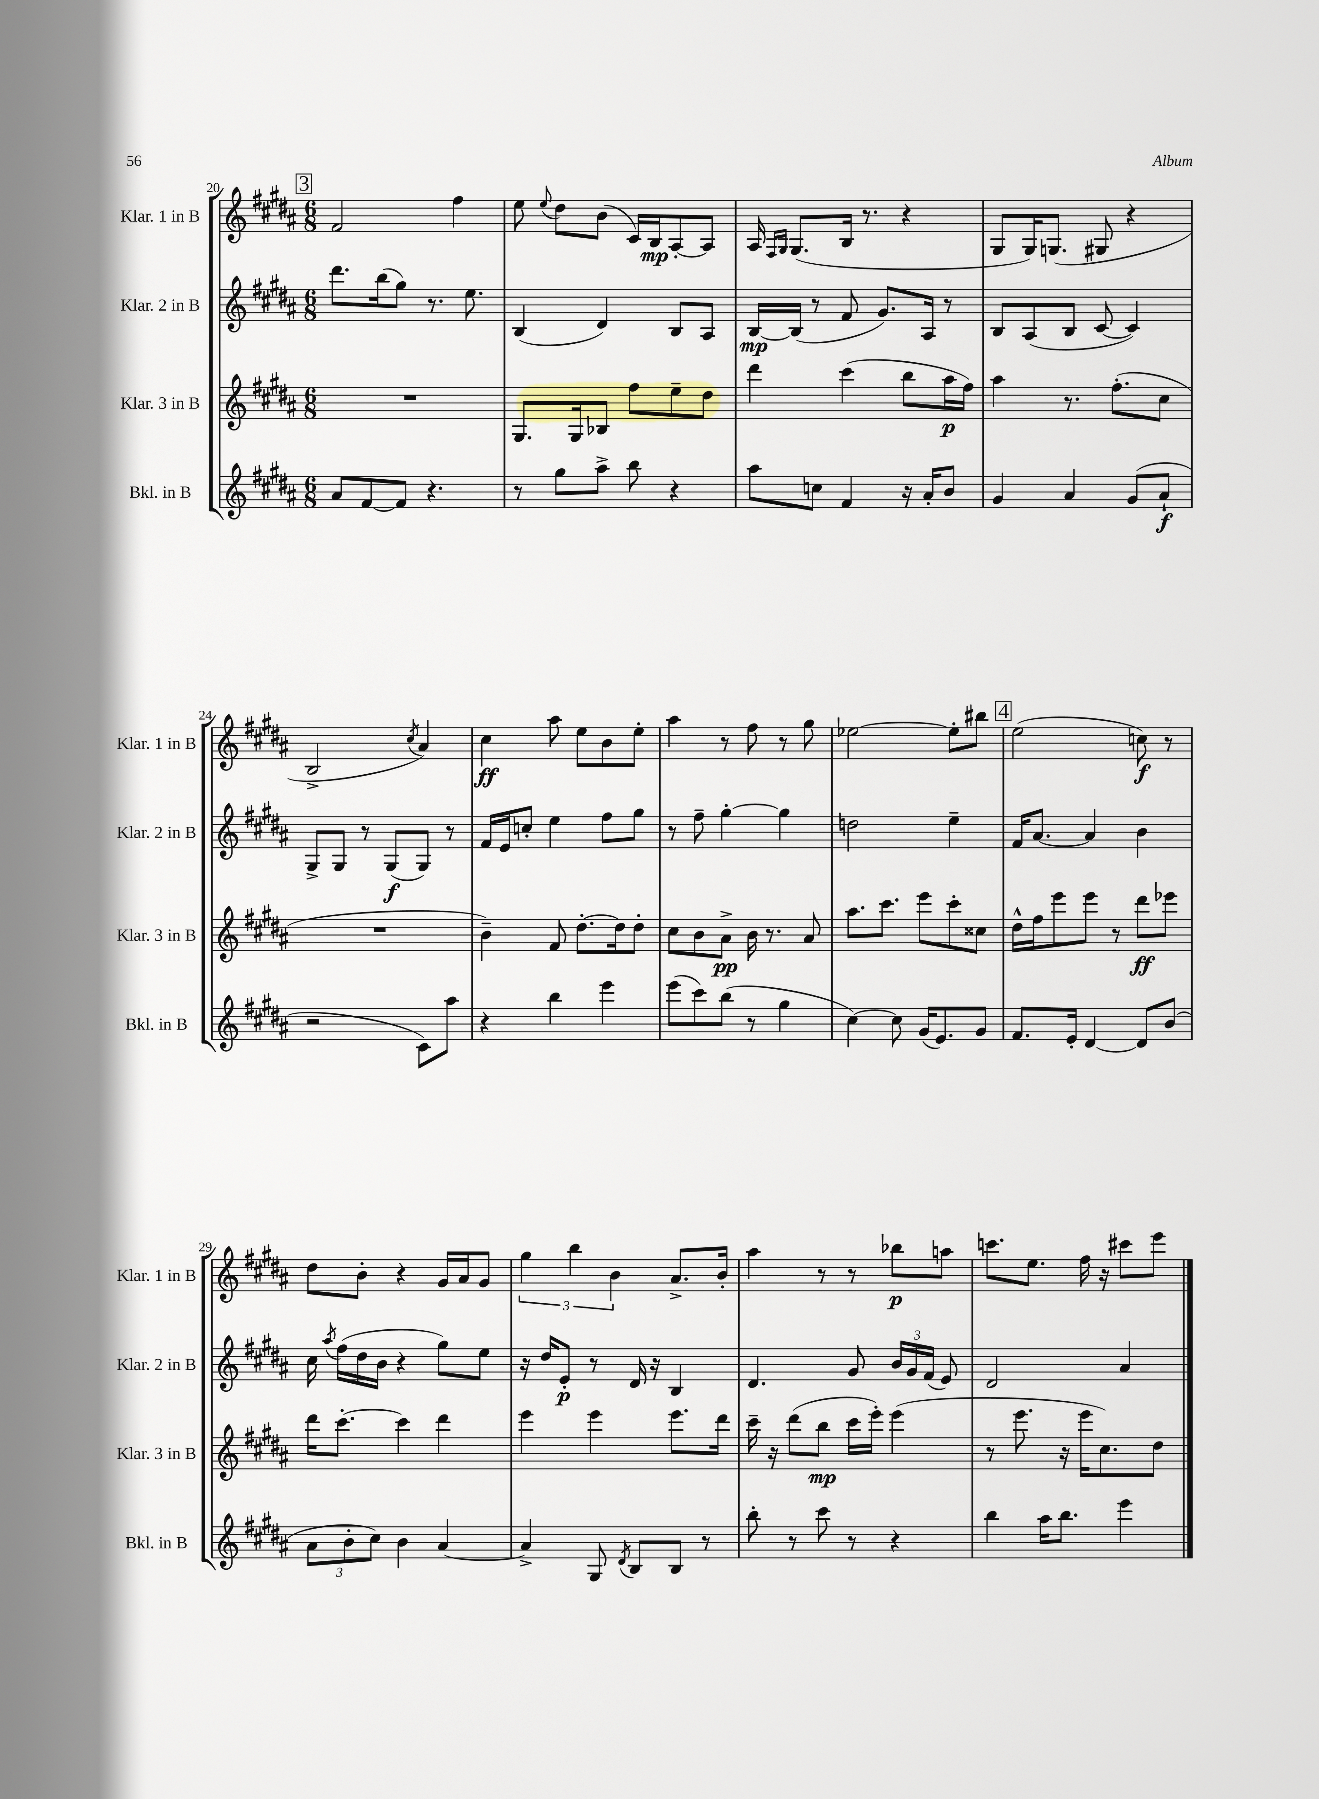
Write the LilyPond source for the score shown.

<<
\new StaffGroup <<
\new Staff = "s0" \with { instrumentName = "Klar. 1 in B" shortInstrumentName = "Klar. 1 in B" } {
    \clef treble \key b \major \numericTimeSignature \time 6/8
    \autoBeamOff \mark \markup { \box "3" } fis'2 fis''4 |
    e''8 \appoggiatura { e''8 } dis''8[ b'8]( cis'16[) b16\mp ais8~-. ais8] |
    ais16 \grace { fis16[ gis16] } gis8.[( b16] r8. r4 |
    gis8[ gis16) g8.]( gis8 r4 |
    b2-> \acciaccatura { cis''8 } ais'4) |
    cis''4\ff ais''8 e''8[ b'8 e''8]-. |
    ais''4 r8 fis''8 r8 gis''8 |
    ees''2~ ees''8[-. bis''8] |
    \mark \markup { \box "4" } e''2( c''8\f) r8 |
    dis''8[ b'8]-. r4 gis'16[ ais'16 gis'8] |
    \tuplet 3/2 { gis''4 b''4 b'4 } ais'8.[-> b'16]-. |
    ais''4 r8 r8 bes''8[\p a''8] |
    c'''8.[ e''8.] fis''16 r16 cis'''8[ e'''8] \bar "|." |
}
\new Staff = "s1" \with { instrumentName = "Klar. 2 in B" shortInstrumentName = "Klar. 2 in B" } {
    \clef treble \key b \major \numericTimeSignature \time 6/8
    \autoBeamOff \mark \markup { \box "3" } dis'''8.[ b''16( gis''8]) r8. e''8. |
    b4( dis'4) b8[ ais8] |
    b16[~\mp b16]( r8 fis'8 gis'8.[) ais16] r8 |
    b8[ ais8( b8] cis'8~ cis'4) |
    gis8[-> gis8] r8 gis8[\f( gis8]) r8 |
    fis'16[ e'16 c''8]-. e''4 fis''8[ gis''8] |
    r8 fis''8-- gis''4~-. gis''4 |
    d''2 e''4-- |
    \mark \markup { \box "4" } fis'16[ ais'8.]~ ais'4 b'4 |
    cis''16 \acciaccatura { ais''8 } fis''16[( dis''16 b'16] r4 gis''8[) e''8] |
    r16 dis''16[ e'8]-.\p r8 dis'16 r16 b4 |
    dis'4. gis'8 \tuplet 3/2 { b'16[ gis'16 fis'16]( } e'8) |
    dis'2 ais'4 \bar "|." |
}
\new Staff = "s2" \with { instrumentName = "Klar. 3 in B" shortInstrumentName = "Klar. 3 in B" } {
    \clef treble \key b \major \numericTimeSignature \time 6/8
    \autoBeamOff \mark \markup { \box "3" } R2. |
    gis8.[ gis16 bes8] fis''8[ e''8-- dis''8] |
    dis'''4 cis'''4( b''8[ ais''16\p fis''16]) |
    ais''4 r8. fis''8.[-.( cis''8] |
    R2. |
    b'4--) fis'8 dis''8.[~-. dis''16 dis''8]-. |
    cis''8[ b'8 ais'8]->\pp b'16 r8. ais'8 |
    ais''8.[ cis'''8.] e'''8[ cis'''8-. cisis''8] |
    \mark \markup { \box "4" } dis''16[-^ fis''16 e'''8 e'''8] r8 dis'''8[\ff ees'''8] |
    dis'''16[ cis'''8.]~-. cis'''4 dis'''4 |
    e'''4 e'''4 e'''8.[ dis'''16] |
    cis'''16-- r16 dis'''8[( b''8]\mp cis'''16[ e'''16]-.) e'''4( |
    r8 e'''8. r16 e'''16[ cis''8.) dis''8] \bar "|." |
}
\new Staff = "s3" \with { instrumentName = "Bkl. in B" shortInstrumentName = "Bkl. in B" } {
    \clef treble \key b \major \numericTimeSignature \time 6/8
    \autoBeamOff \mark \markup { \box "3" } ais'8[ fis'8~ fis'8] r4. |
    r8 gis''8[ ais''8]-> b''8 r4 |
    ais''8[ c''8] fis'4 r16 ais'16[-. b'8] |
    gis'4 ais'4 gis'8[( ais'8]-!\f |
    r2 cis'8[) ais''8] |
    r4 b''4 e'''4 |
    e'''8[( cis'''8) b''8]( r8 gis''4 |
    cis''4~) cis''8 gis'16[( e'8.) gis'8] |
    \mark \markup { \box "4" } fis'8.[ e'16]-. dis'4~ dis'8[ b'8]( |
    \tuplet 3/2 { ais'8[ b'8-. cis''8]) } b'4 ais'4~ |
    ais'4-> gis8 \acciaccatura { dis'8 } b8[ b8] r8 |
    b''8-. r8 cis'''8 r8 r4 |
    b''4 ais''16[ b''8.] e'''4 \bar "|." |
}
>>
>>
\layout { \context { \Score currentBarNumber = #20 } }
